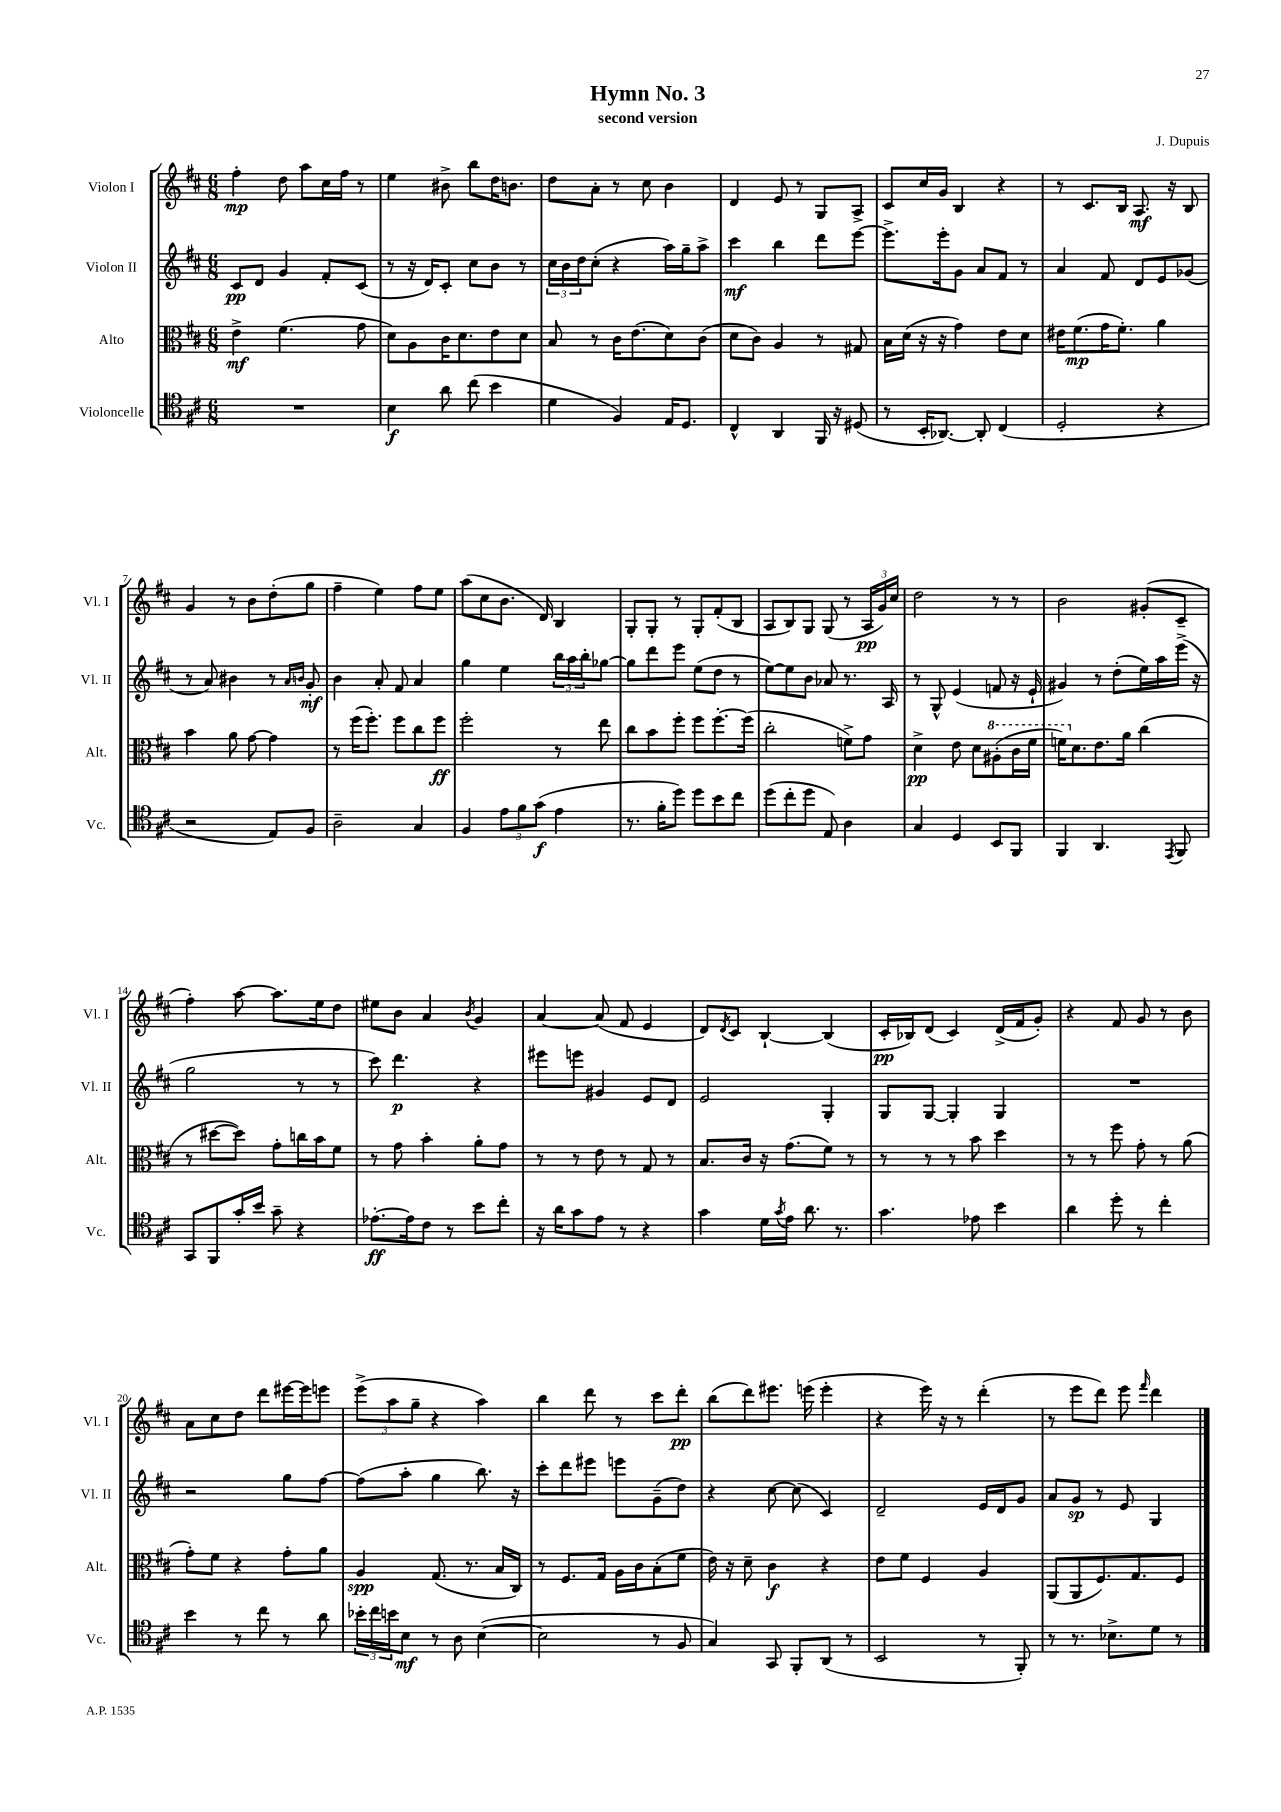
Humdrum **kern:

**kern	**kern	**kern	**kern
*staff4	*staff3	*staff2	*staff1
*clefC4	*clefC3	*clefG2	*clefG2
*k[f#c#]	*k[f#c#]	*k[f#c#]	*k[f#c#]
*M6/8	*M6/8	*M6/8	*M6/8
2.r	4e^	8c#	4ff#'
.	.	8d	.
.	(4.f#	4g	8dd
.	.	.	8aa
.	.	8f#'	16cc#
.	.	.	16ff#
.	8g	(8c#	8r
=	=	=	=
4B	8d)	8r	4ee
.	8A	16r	.
.	.	16d)	.
8a	16c#	8c#'	8b#^
.	8.d	.	.
(8cc#	.	8cc#	8bb
4b	8e	8b	16dd
.	.	.	8.b
.	8d	8r	.
=	=	=	=
4d	8B	24cc#	8dd
.	.	24b	.
.	.	24dd	.
.	8r	(8cc#'	8a'
4F#)	16c#	4r	8r
.	(8.e	.	.
.	.	.	8cc#
16E	8d)	16aa)	4b
8.D	.	16gg~	.
.	(8c#	8aa^	.
=	=	=	=
4C#^^	8d	4ccc#	4d
.	8c#)	.	.
4AA	4A	4bb	8e
.	.	.	8r
16FF#	8r	8ddd	8G
16r	.	.	.
(8D#	8G#	[8eee	8A^
=	=	=	=
8r	16B	8.eee^]	8c#
.	(16d	.	.
16BB'	16r	.	16cc#
[8.AA-)	16r	16eee'	16g
.	4g)	8g	4B
8AA-']	.	8a	.
(4C#	8e	8f#	4r
.	8d	8r	.
=	=	=	=
2D'	16e#	4a	8r
.	(8.f#	.	.
.	.	.	8.c#
.	16g	8f#	.
.	8.f#')	.	16B
.	.	8d	8.A
4r	4a	8e	.
.	.	.	16r
.	.	(8g-	8B
=	=	=	=
2r	4b	8r	4g
.	.	8a)	.
.	8a	4b#	8r
.	[8g	.	8b
8E)	4g]	8r	(8dd'
.	.	16qqa	.
.	.	16qqb	.
8F#	.	8g'	8gg
=	=	=	=
2A~	8r	4b	4ff#~
.	(16ff#	.	.
.	8.ff#')	.	.
.	.	8a'	4ee)
.	8ff#	8f#	.
4G	8cc#	4a	8ff#
.	8ff#	.	8ee
=	=	=	=
4F#	2ff#'	4gg	(8aa
.	.	.	8cc#
12e	.	4ee	8.b
12f#	.	.	.
(12g	.	.	.
.	.	.	16d)
4e	8r	24bb	4B
.	.	24aa	.
.	.	24bb'	.
.	8ee	[8gg-	.
=	=	=	=
8.r	8cc#	8gg-]	8G'
.	8b	8ddd	8G'
16f#'	.	.	.
8dd)	8ff#'	8eee	8r
8dd	8ff#	(8ee	8G'
8b	[8.ff#'	8dd	(8f#'
8cc#	.	8r	8B
.	(16ff#]	.	.
=	=	=	=
(8dd	2cc#'	[8ee)	8A
8cc#'	.	8ee]	8B)
8dd	.	8b	8G
8E)	.	8a-	(8G
4A	8f^)	8.r	8r
.	8g	.	24A
.	.	.	24g)
.	.	16A	.
.	.	.	24cc#
=	=	=	=
4G	4d^	8r	2dd
.	.	8G^^	.
4D	8e	(4e	.
.	8d	.	.
8BB	(8a#'	8f	8r
8FF#	16cc#	16r	8r
.	16ff#	16e`	.
=	=	=	=
4FF#	16ff)	4g#)	2b
.	8.d	.	.
4.AA	8.e	8r	.
.	.	(8dd'	.
.	16a	.	.
.	(4cc#	16ee)	(8g#'
.	.	16aa	.
8qEE	.	.	.
8FF#	.	(16eee^	8c#~
.	.	16r	.
=	=	=	=
8GG	8r	2gg	4ff#')
8FF#	[8dd#	.	.
16g'	8dd#])	.	[8aa
16b	.	.	.
8g~	8g'	.	8.aa]
4r	16cc	8r	.
.	16b	.	16ee
.	8f#	8r	8dd
=	=	=	=
[8.e-'	8r	8ccc#)	8ee#
.	8g	4.ddd	8b
16e-]	.	.	.
8c#	4b'	.	4a
8r	.	.	.
.	.	.	8qb
8b	8a'	4r	4g
8cc#'	8g	.	.
=	=	=	=
16r	8r	8eee#	[4a
16a	.	.	.
8g	8r	8eee	.
8e	8e	4g#	(8a]
8r	8r	.	8f#
4r	8G	8e	4e
.	8r	8d	.
=	=	=	=
4g	8.B	2e	8d)
.	.	.	8qd
.	.	.	8c#
.	16c#	.	.
16d	16r	.	[4B`
8qg	.	.	.
16e	(8.g	.	.
8.a	.	.	.
.	8f#)	4G'	(4B]
8.r	.	.	.
.	8r	.	.
=	=	=	=
4.g	8r	8G	16c#'
.	.	.	16B-)
.	8r	[8G	(8d
.	8r	4G']	4c#)
8e-	8b	.	.
4b	4dd	4G	(16d^
.	.	.	16f#
.	.	.	8g')
=	=	=	=
4a	8r	2.r	4r
.	8r	.	.
8dd'	8ff#	.	8f#
8r	8g'	.	8g
4cc#'	8r	.	8r
.	(8a	.	8b
=	=	=	=
4b	8g')	2r	8a
.	8f#	.	8cc#
8r	4r	.	8dd
8cc#	.	.	8ddd
8r	8g'	8gg	[16eee#
.	.	.	16eee#]
8a	8a	[8ff#	8eee
=	=	=	=
24b-'	4A	(8ff#]	(12eee^
24cc#	.	.	.
24b	.	.	12aa
8B	.	8aa'	.
.	.	.	12gg~
8r	(8.G	4gg	4r
8A	.	.	.
.	8.r	.	.
([4B	.	8.bb)	4aa)
.	16B	.	.
.	16C#)	16r	.
=	=	=	=
2B]	8r	8ccc#'	4bb
.	8.F#	8ddd	.
.	.	8eee#	8ddd
.	16G	.	.
.	16A	8eee	8r
.	16c#	.	.
8r	(8B'	(8g~	8ccc#
8F#	8f#	8dd)	8ddd'
=	=	=	=
4G)	16e)	4r	(8bb
.	16r	.	.
.	8d~	.	8ddd)
8GG	4c#	[8cc#	8.eee#
8FF#'	.	(8cc#]	.
.	.	.	(16eee
(8AA	4r	4c#)	4eee'
8r	.	.	.
=	=	=	=
2BB	8e	2d~	4r
.	8f#	.	.
.	4F#	.	16eee)
.	.	.	16r
.	.	.	8r
8r	4A	16e	(4ddd'
.	.	16d	.
8FF#')	.	8g	.
=	=	=	=
8r	(8AA	8a	8r
8.r	8AA	8g	8eee
.	8.F#)	8r	8ddd)
8.B-^	.	.	.
.	.	8e	8eee
.	8.G	.	.
.	.	.	16qqfff#
8d	.	4G	4ddd
8r	8F#	.	.
==	==	==	==
*-	*-	*-	*-
